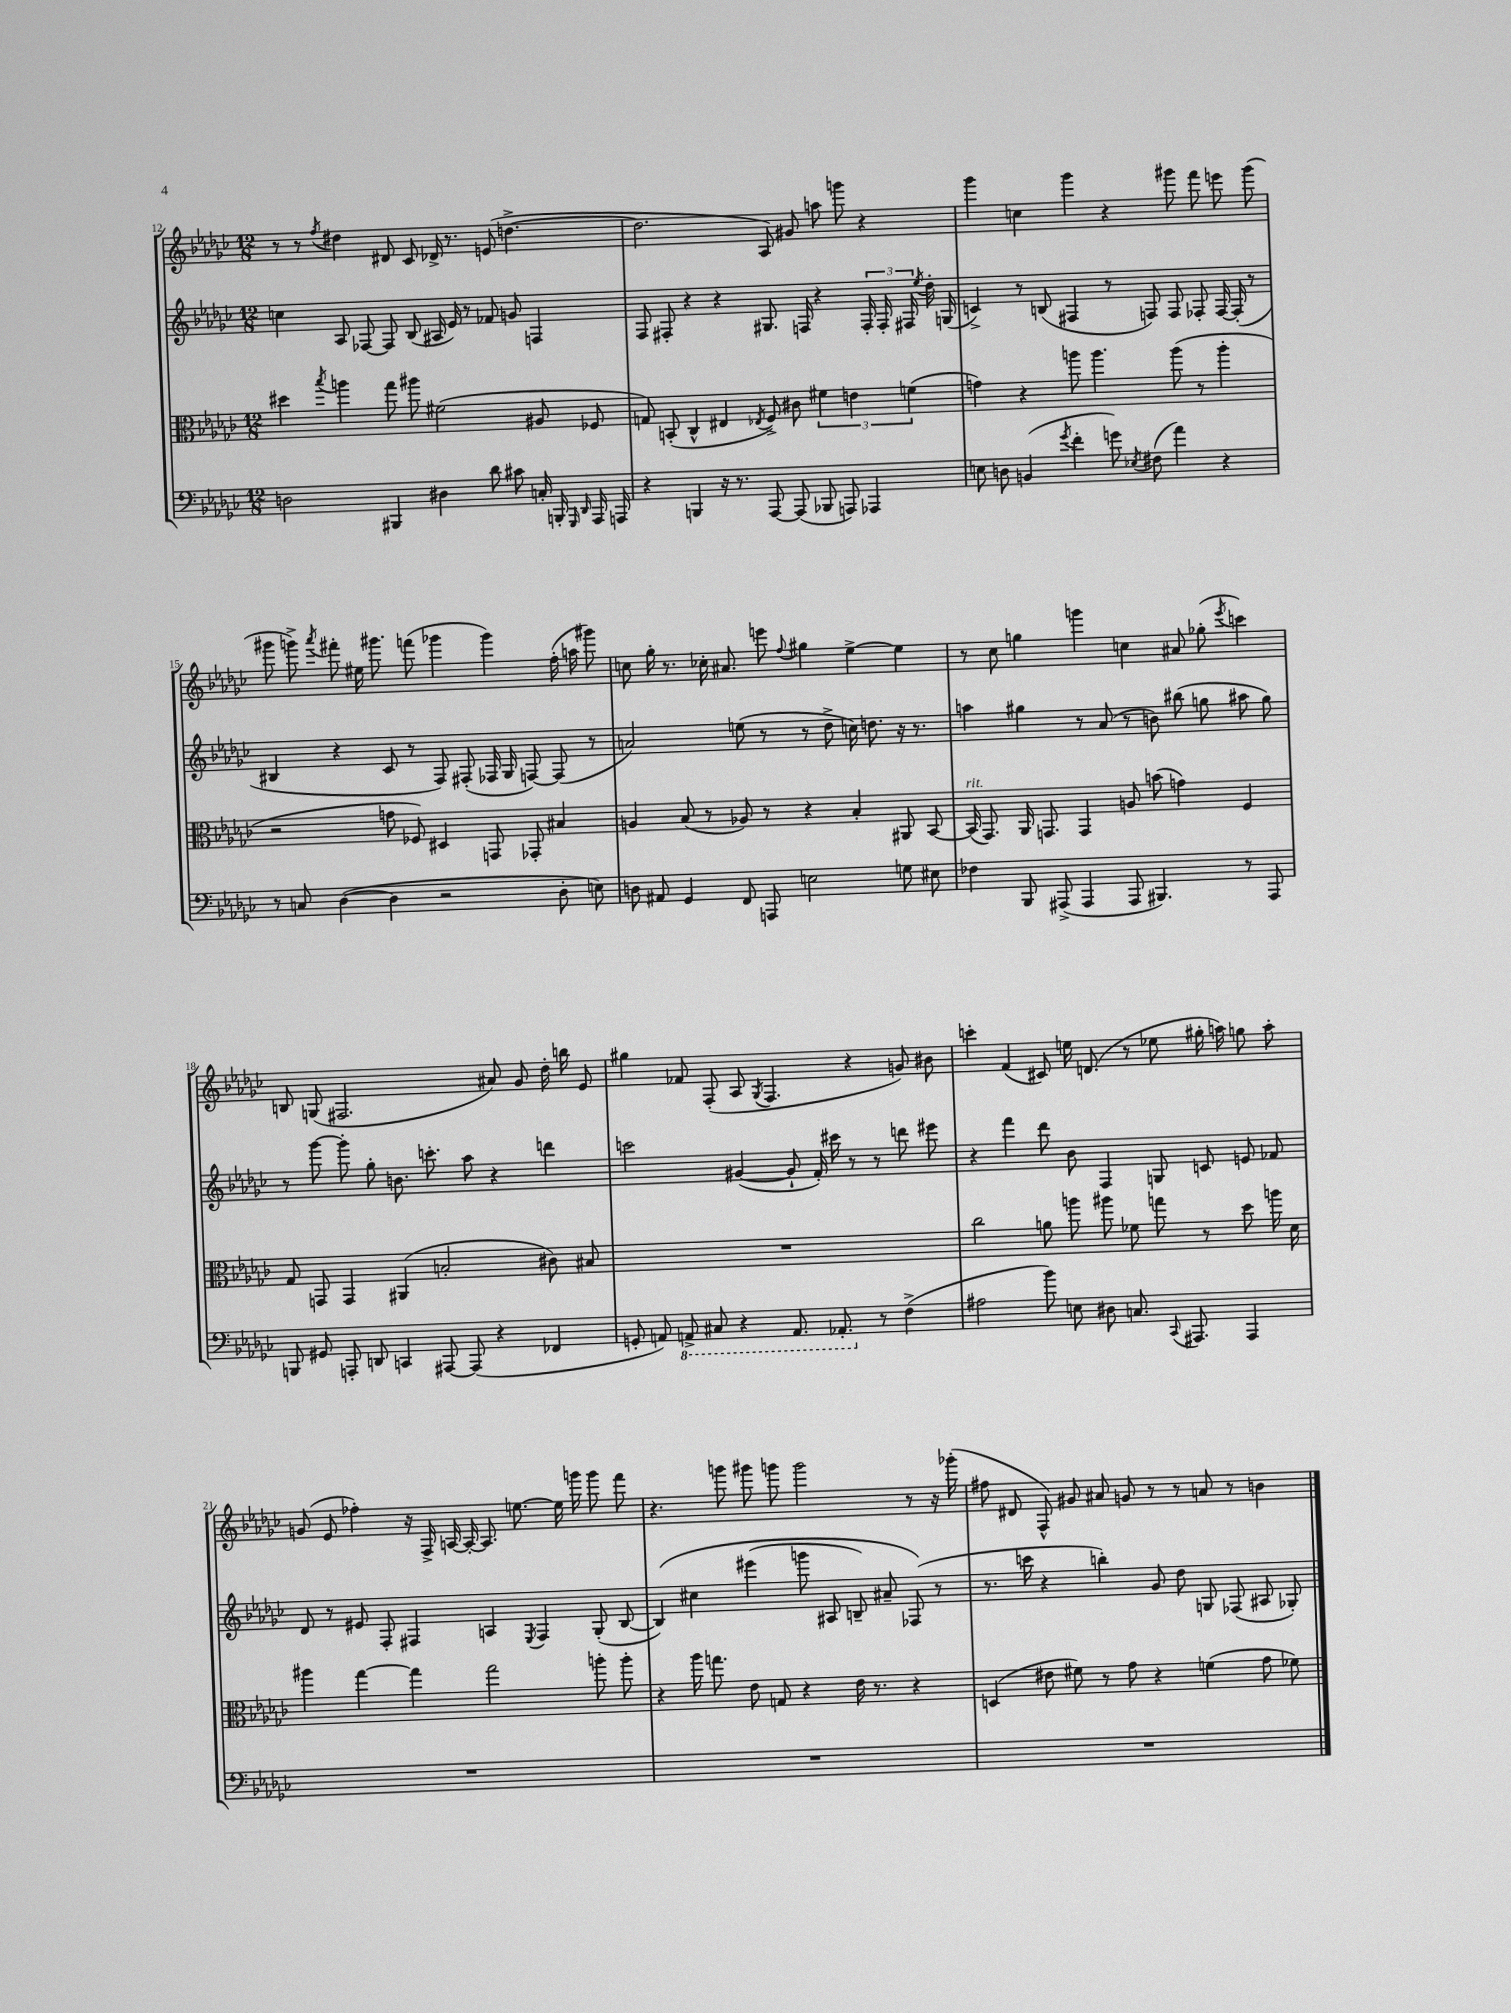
<<
\new StaffGroup <<
\new Staff = "s0" {
    \clef treble \key ges \major \numericTimeSignature \time 12/8
    \autoBeamOff r8 r8 \acciaccatura { f''8 } dis''4 dis'8 ces'8 des'16-> r8. e'8( d''4.~-> |
    d''2. aes8) gis'8 a''8 g'''8 r4 |
    ges'''4 c''4 ges'''4 r4 gis'''8 f'''8 e'''8 gis'''8( |
    gis'''8 g'''8->) \acciaccatura { aes'''8 } fis'''8-. eis''16 gis'''8. f'''8( ges'''4 ges'''4) f''16-.( a''16 gis'''8) |
    c''8 ges''16-. r8. ces''16-. ais'8. e'''8 \appoggiatura { f''8 } gis''4 ees''4~-> ees''4 |
    r8 ces''8 g''4 g'''4 c''4 ais'8 ges''8-.( \acciaccatura { ees'''8 } c'''4) |
    b8 g8( fis2. ais'8) ges'8 des''16-. b''16 ees'8 |
    gis''4 fes'8 f8-.( aes8 \acciaccatura { ges8 } f4. r4 g'8) bis'8 |
    c'''4-. f'4( cis'8) e''16 d'8.( r8 ees''8 gis''16-. a''16) g''8 a''8-. |
    g'8( ees'8 fes''4-.) r16 f16-> a16~ a16~-. a8. e''8.~ e''16 g'''16 g'''8 f'''8 |
    r4. g'''8 gis'''8 g'''8 g'''2 r8 r16 ges'''16-.( |
    fis''8 dis'8 f8-^) gis'8 ais'8 g'8 r8 r8 a'8 r8 b'4 \bar "|." |
}
\new Staff = "s1" {
    \clef treble \key ges \major \numericTimeSignature \time 12/8
    \autoBeamOff c''4 aes8 fes8~ fes8 bes8( ais16 ees'16) r8 fes'8 g'8 f4 |
    f8 fis8-. r4 r4 gis8. f16 r4 \tuplet 3/2 { f16-. f16-. fis16 } \acciaccatura { ees''8 } des''16-. g16( |
    c'4->) r8 b8( fis4 r8 f8) f8 fes8-. fes16~ fes16-.( r8 |
    bis4 r4 ces'8 r8 f8) fis8-.( fes16 ges16 f8~) f8( r8 |
    a'2) e''8( r8 r8 des''8-> c''16) d''8. r16 r8. |
    a''4 gis''4 r8 aes'8( r8 b'8) bis''8( g''8 ais''8 g''8) |
    r8 ges'''8~ ges'''8-. ges''8-. b'8. c'''8.-. aes''8 r4 d'''4 |
    c'''2 gis'4~( gis'8-! f'16-.) cis'''16 r8 r8 d'''8 eis'''8 |
    r4 f'''4 des'''8 bes'8 f4 g8 c'8 e'8 fes'8 |
    des'8 r8 eis'8 f8-. fis4 a4 \acciaccatura { ees8 } fis4 ges8-.( bes8~ |
    bes4)\( cis''4 eis'''4( g'''8 ais8 b8--) ais'8-- fes8(\) r8 |
    r8. c'''16 r4 b''4-.) ges'8 des''8 g8 fes8( ais8 ges8-.) \bar "|." |
}
\new Staff = "s2" {
    \clef alto \key ges \major \numericTimeSignature \time 12/8
    \autoBeamOff dis''4 \acciaccatura { bes''8 } a''4 ges''8 ais''8 fis'2( ais8 fes8 |
    g8) b,8-.( ces4-^ eis4 \acciaccatura { ees8 } f8->) cis'8 \tuplet 3/2 { fis'4 e'4 f'4( } |
    g'4) r4 a''8 a''4. a''8( r8 a''4-. |
    r2 g'8 fes8) dis4 g,8 ges,8-. bis4 |
    a4 bes8( r8 aes8) r8 r4 bes4-. ais,8 bes,8~ |
    bes,16^\markup { \italic "rit." }( ges,8.) aes,16 g,8. g,4 a8 b'8( g'4) f4 |
    ges8 g,8 g,4 ais,4( b2-. cis'8) bis8 |
    R1. |
    ces''2 a'8 a''8 ais''8 fes'8 g''8 r8 des''8 a''16 des'16 |
    ais''4 ges''4~ ges''4 ges''2 a''8-. a''8-. |
    r4 aes''16 g''8. ees'8 g8 r4 ees'16 r8. r4 |
    d4( eis'8 fis'8) r8 ges'8 r4 f'4( ges'8 fes'8) \bar "|." |
}
\new Staff = "s3" {
    \clef bass \key ges \major \numericTimeSignature \time 12/8
    \autoBeamOff d2 bis,,4 dis4 des'8 cis'8 c16-. b,,16-. \grace { ges,,16 des,16 } aes,,16 a,,16 |
    r4 b,,4 r16 r8. aes,,8~ aes,,8( bes,,8 a,,8) aes,,4 |
    e8 d8 b,4( \acciaccatura { ges'8 } f'4-. g'8) \acciaccatura { ees8 } fis8( aes'4) r4 |
    r8 c8 des4~( des4 r2 des8-. e8) |
    d8 ais,8 ges,4 f,8 a,,8 e2 g8 eis8 |
    fes4 bes,,8 ais,,8->( ais,,4 ais,,8 bis,,4.) r8 ais,,8 |
    b,,8 gis,8 a,,8-. d,8 c,4 ais,,8~ ais,,8( r4 fes,4 |
    g,8-. a,8) \ottava #-1 a,,8-> cis,8 r4 a,,8. aes,,8.-. \ottava #0 r8 f4->( |
    ais2 bes'8) e8 dis8 c8. \appoggiatura { ces,8 } ais,,8. ais,,4 |
    R1. |
    R1. |
    R1. \bar "|." |
}
>>
>>
\layout { \context { \Score currentBarNumber = #12 } }
